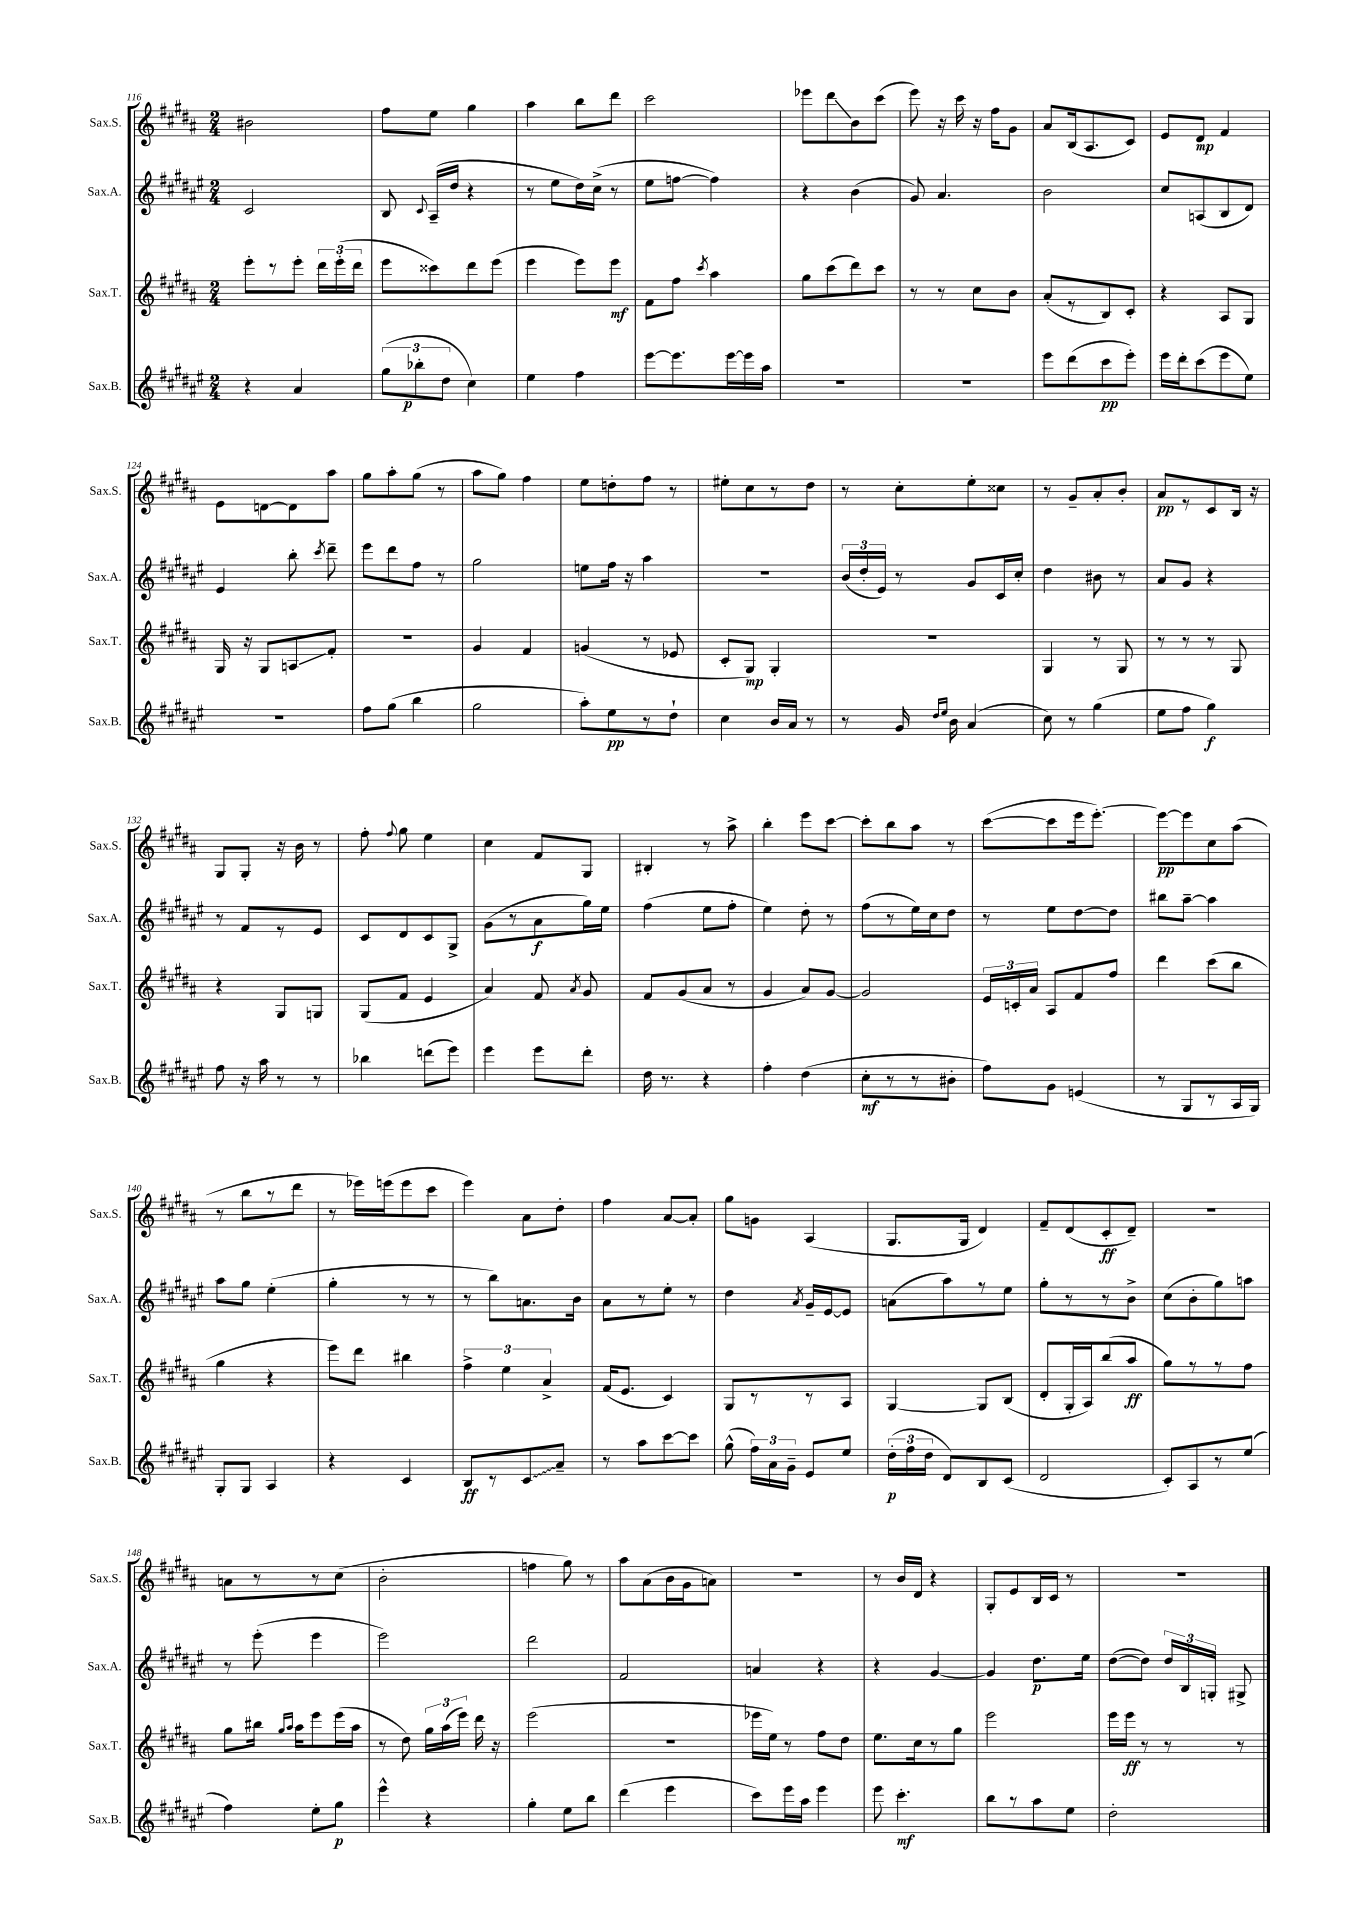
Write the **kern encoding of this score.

**kern	**kern	**kern	**kern
*staff4	*staff3	*staff2	*staff1
*clefG2	*clefG2	*clefG2	*clefG2
*k[f#c#g#d#a#e#]	*k[f#c#g#d#a#]	*k[f#c#g#d#a#e#]	*k[f#c#g#d#a#]
*M2/4	*M2/4	*M2/4	*M2/4
4r	8eee'\L	2c#/	2b#\
.	8r	.	.
4a#/	8eee'\J	.	.
.	24ddd#\LL	.	.
.	(24eee'\	.	.
.	24ddd#\JJ	.	.
=	=	=	=
(12gg#\L	8eee\L	8B/	8ff#\L
12bb-'\	.	.	.
.	.	8qqc#/	.
.	8ccc##\)	(16A#~/LL	8ee\J
12dd#\J	.	.	.
.	.	16dd#/JJ	.
4cc#\)	8ddd#\	4r	4gg#\
.	(8eee\J	.	.
=	=	=	=
4ee#\	4eee\	8r	4aa#\
.	.	8ee#\L	.
4ff#\	8eee\L)	16dd#\L)	8bb\L
.	.	(16cc#^\JJ	.
.	8eee\J	8r	8ddd#\J
=	=	=	=
[8eee#\L	8f#\L	8ee#\L	2ccc#\
8.eee#\]	8ff#\J	[8ff\J	.
.	8qccc#/	.	.
.	4aa#\	4ff\])	.
[16eee#\L	.	.	.
16eee#\]	.	.	.
16aa#\JJ	.	.	.
=	=	=	=
2r	8gg#\L	4r	8eee-\L
.	(8ccc#\	.	8ddd#\
.	8ddd#\)	(4b\	8b\
.	8ccc#\J	.	(8ccc#\J
=	=	=	=
2r	8r	8g#/)	8eee\)
.	8r	4.a#/	16r
.	.	.	16ccc#\
.	8cc#\L	.	16r
.	.	.	16ff#\LK
.	8b\J	.	8g#\J
=	=	=	=
8eee#\L	(8a#'/L	2b\	8a#/L
(8ddd#\	8r	.	(16B/k
.	.	.	8.A#/
8ccc#\	8B/)	.	.
8eee#'\J)	8c#'/J	.	8c#/J)
=	=	=	=
16eee#\LL	4r	8cc#/L	8e/L
16ddd#'\J	.	.	.
(8ccc#\	.	(8A/	8d#/J
8eee#\	8A#/L	8B/	4f#/
8ee#\J)	8G#/J	8d#/J)	.
=	=	=	=
2r	16G#/	4e#/	8e\L
.	16r	.	.
.	8G#/L	.	[8d\
.	8A/	8bb'\	8d\]
.	.	8qccc#/	.
.	8f#'/J	8ddd#~\	8aa#\J
=	=	=	=
8ff#\L	2r	8eee#\L	8gg#\L
(8gg#\J	.	8ddd#\	8aa#'\
4bb\	.	8ff#\J	(8gg#\J
.	.	8r	8r
=	=	=	=
2gg#\	4g#/	2gg#\	8aa#\L
.	.	.	8gg#\J)
.	4f#/	.	4ff#\
=	=	=	=
8aa#'\L)	(4g/	8ee\L	8ee\L
8ee#\	.	16ff#\Jk	8dd'\
.	.	16r	.
8r	8r	4aa#\	8ff#\J
8dd#`\J	8e-/	.	8r
=	=	=	=
4cc#\	8c#'/L	2r	8ee#'\L
.	8G#/J)	.	8cc#\
16b/LL	4G#'/	.	8r
16a#/JJ	.	.	.
8r	.	.	8dd#\J
=	=	=	=
8r	2r	(24b/LL	8r
.	.	24dd#'/	.
.	.	24e#/JJ)	.
16g#/	.	8r	8cc#'\L
16qqdd#/LL	.	.	.
16qqee#/JJ	.	.	.
16b\	.	.	.
(4a#/	.	8g#/L	8ee'\
.	.	16c#/L	8cc##\J
.	.	16cc#'/JJ	.
=	=	=	=
8cc#\)	4G#/	4dd#\	8r
8r	.	.	8g#~/L
(4gg#\	8r	8b#\	8a#'/
.	8G#/	8r	8b'/J
=	=	=	=
8ee#\L	8r	8a#/L	8a#/L
8ff#\J	8r	8g#/J	8r
4gg#\)	8r	4r	8c#/
.	8G#/	.	16B/Jk
.	.	.	16r
=	=	=	=
8ff#\	4r	8r	8G#/L
16r	.	8f#/L	8G#'/J
16aa#\	.	.	.
8r	8G#/L	8r	16r
.	.	.	16b\
8r	8G/J	8e#/J	8r
=	=	=	=
4bb-\	(8G#/L	8c#/L	8ff#'\
.	.	.	8qqff#/
.	8f#/J	8d#/	8gg#\
(8ddd\L	4e/	8c#/	4ee\
8eee#\J)	.	8G#^/J	.
=	=	=	=
4eee#\	4a#/)	(8g#\L	4cc#\
.	.	8r	.
8eee#\L	8f#/	8a#\	8f#/L
.	8qa#/	.	.
8ddd#'\J	8g#/	16gg#\L)	8G#/J
.	.	16ee#\JJ	.
=	=	=	=
16dd#\	8f#/L	(4ff#\	4B#'/
8.r	.	.	.
.	(8g#/	.	.
4r	8a#/J	8ee#\L	8r
.	8r	8ff#'\J	8aa#^\
=	=	=	=
4ff#'\	4g#/	4ee#\)	4bb'\
(4dd#\	8a#/L)	8dd#'\	8eee\L
.	[8g#/J	8r	[8ccc#\J
=	=	=	=
8cc#'\L	2g#/]	(8ff#\L	8ccc#'\]L
8r	.	8r	8bb\
8r	.	16ee#\L)	8aa#\J
.	.	16cc#\J	.
8b#'\J	.	8dd#\J	8r
=	=	=	=
8ff#\L)	24e/LL	8r	([8ccc#\L
.	24c'/	.	.
.	24a#/JJ	.	.
8g#\J	8A#/L	8ee#\L	8ccc#\]
(4e/	8f#/	[8dd#\	16eee\k
.	.	.	[8.eee'\J)
.	8ff#/J	8dd#\]J	.
=	=	=	=
8r	4ddd#\	8bb#\L	8eee\_L
8G#/L	.	[8aa#~\J	8eee\]
8r	(8ccc#\L	4aa#\]	8cc#\
16A#/L	8bb\J	.	(8aa#\J
16G#/JJ)	.	.	.
=	=	=	=
8G#'/L	4gg#\	8aa#\L	8r
8G#/J	.	8gg#\J	8bb\L
4A#/	4r	(4ee#'\	8r
.	.	.	8ddd#\J
=	=	=	=
4r	8eee\L)	4gg#'\	8r
.	8ddd#\J	.	16eee-\LL)
.	.	.	(16eee\J
4c#/	4bb#\	8r	8eee\
.	.	8r	8ccc#\J
=	=	=	=
8B/L	6ff#^\	8r	4eee\)
8r	.	8bb\L)	.
.	6ee\	.	.
8c#/	.	8.a\	8a#\L
.	6a#^/	.	.
8a#~/J	.	.	8dd#'\J
.	.	16b\Jk	.
=	=	=	=
8r	(16f#/LK	8a#\L	4ff#\
.	8.e/J	.	.
8aa#\L	.	8r	.
[8ccc#\	4c#/)	8ee#'\J	[8a#/L
8ccc#\]J	.	8r	8a#'/]J
=	=	=	=
(8gg#^^\	8G#/L	4dd#\	8gg#\L
24ff#\LL)	8r	.	8g\J
24a#\	.	.	.
24g#~\JJ	.	.	.
.	.	8qa#/	.
8e#/L	8r	16g#~/LL	(4A#/
.	.	[16e#/J	.
8ee#/J	8A#/J	8e#/]J	.
=	=	=	=
(24dd#'\LL	[4G#/	(8a\L	8.G#/L
24ff#\	.	.	.
24dd#\JJ	.	.	.
8d#/L)	.	8aa#\)	.
.	.	.	16G#/Jk
8B/	8G#/]L	8r	4d#/)
(8c#/J	(8B/J	8ee#\J	.
=	=	=	=
2d#/	8d#'/L	8gg#'\L	8f#~/L
.	16G#'/L	8r	(8d#/
.	16A#/J)	.	.
.	(8bb/	8r	8c#'/
.	8aa#/J	8b^\J	8d#~/J)
=	=	=	=
8c#'/L)	8gg#\L)	(8cc#\L	2r
8A#/	8r	8b'\	.
8r	8r	8gg#\)	.
(8ee#/J	8ff#\J	8aa\J	.
=	=	=	=
4ff#\)	8gg#\L	8r	8a\L
.	16bb#\Jk	(8eee#'\	8r
.	16qqgg#/LL	.	.
.	16qqaa#/JJ	.	.
.	16aa#\LK	.	.
8ee#'\L	8eee\	4eee#\	8r
8gg#\J	(16eee\L	.	(8cc#\J
.	16aa#\JJ	.	.
=	=	=	=
4eee#^^\	8r	2eee#\)	2b'\
.	8dd#\)	.	.
4r	24gg#\LL	.	.
.	(24aa#\	.	.
.	24eee\JJ)	.	.
.	16ddd#\	.	.
.	16r	.	.
=	=	=	=
4gg#'\	(2eee\	2ddd#\	4ff\
8ee#\L	.	.	8gg#\)
8bb\J	.	.	8r
=	=	=	=
(4ddd#\	2r	2f#/	8aa#\L
.	.	.	(8a#\
4eee#\	.	.	16b\L
.	.	.	16g#\J
.	.	.	8a\J)
=	=	=	=
8ccc#\L)	16eee-\LL	4a/	2r
.	16ee\JJ)	.	.
16eee#\L	8r	.	.
16aa#\JJ	.	.	.
4eee#\	8ff#\L	4r	.
.	8dd#\J	.	.
=	=	=	=
8eee#\	8.ee\L	4r	8r
4.ccc#'\	.	.	16b/LL
.	16cc#\k	.	16d#/JJ
.	8r	[4g#/	4r
.	8gg#\J	.	.
=	=	=	=
8bb\L	2eee\	4g#/]	8G#'/L
8r	.	.	8e/
8aa#\	.	8.dd#\L	16B/L
.	.	.	16c#/JJ
8ee#\J	.	.	8r
.	.	16ee#\Jk	.
=	=	=	=
2dd#'\	16eee\LL	([8dd#\L	2r
.	16eee\JJ	.	.
.	8r	8dd#\]J)	.
.	8r	24dd#/LL	.
.	.	24B/	.
.	.	24G'/JJ	.
.	8r	8G#^/	.
==	==	==	==
*-	*-	*-	*-
